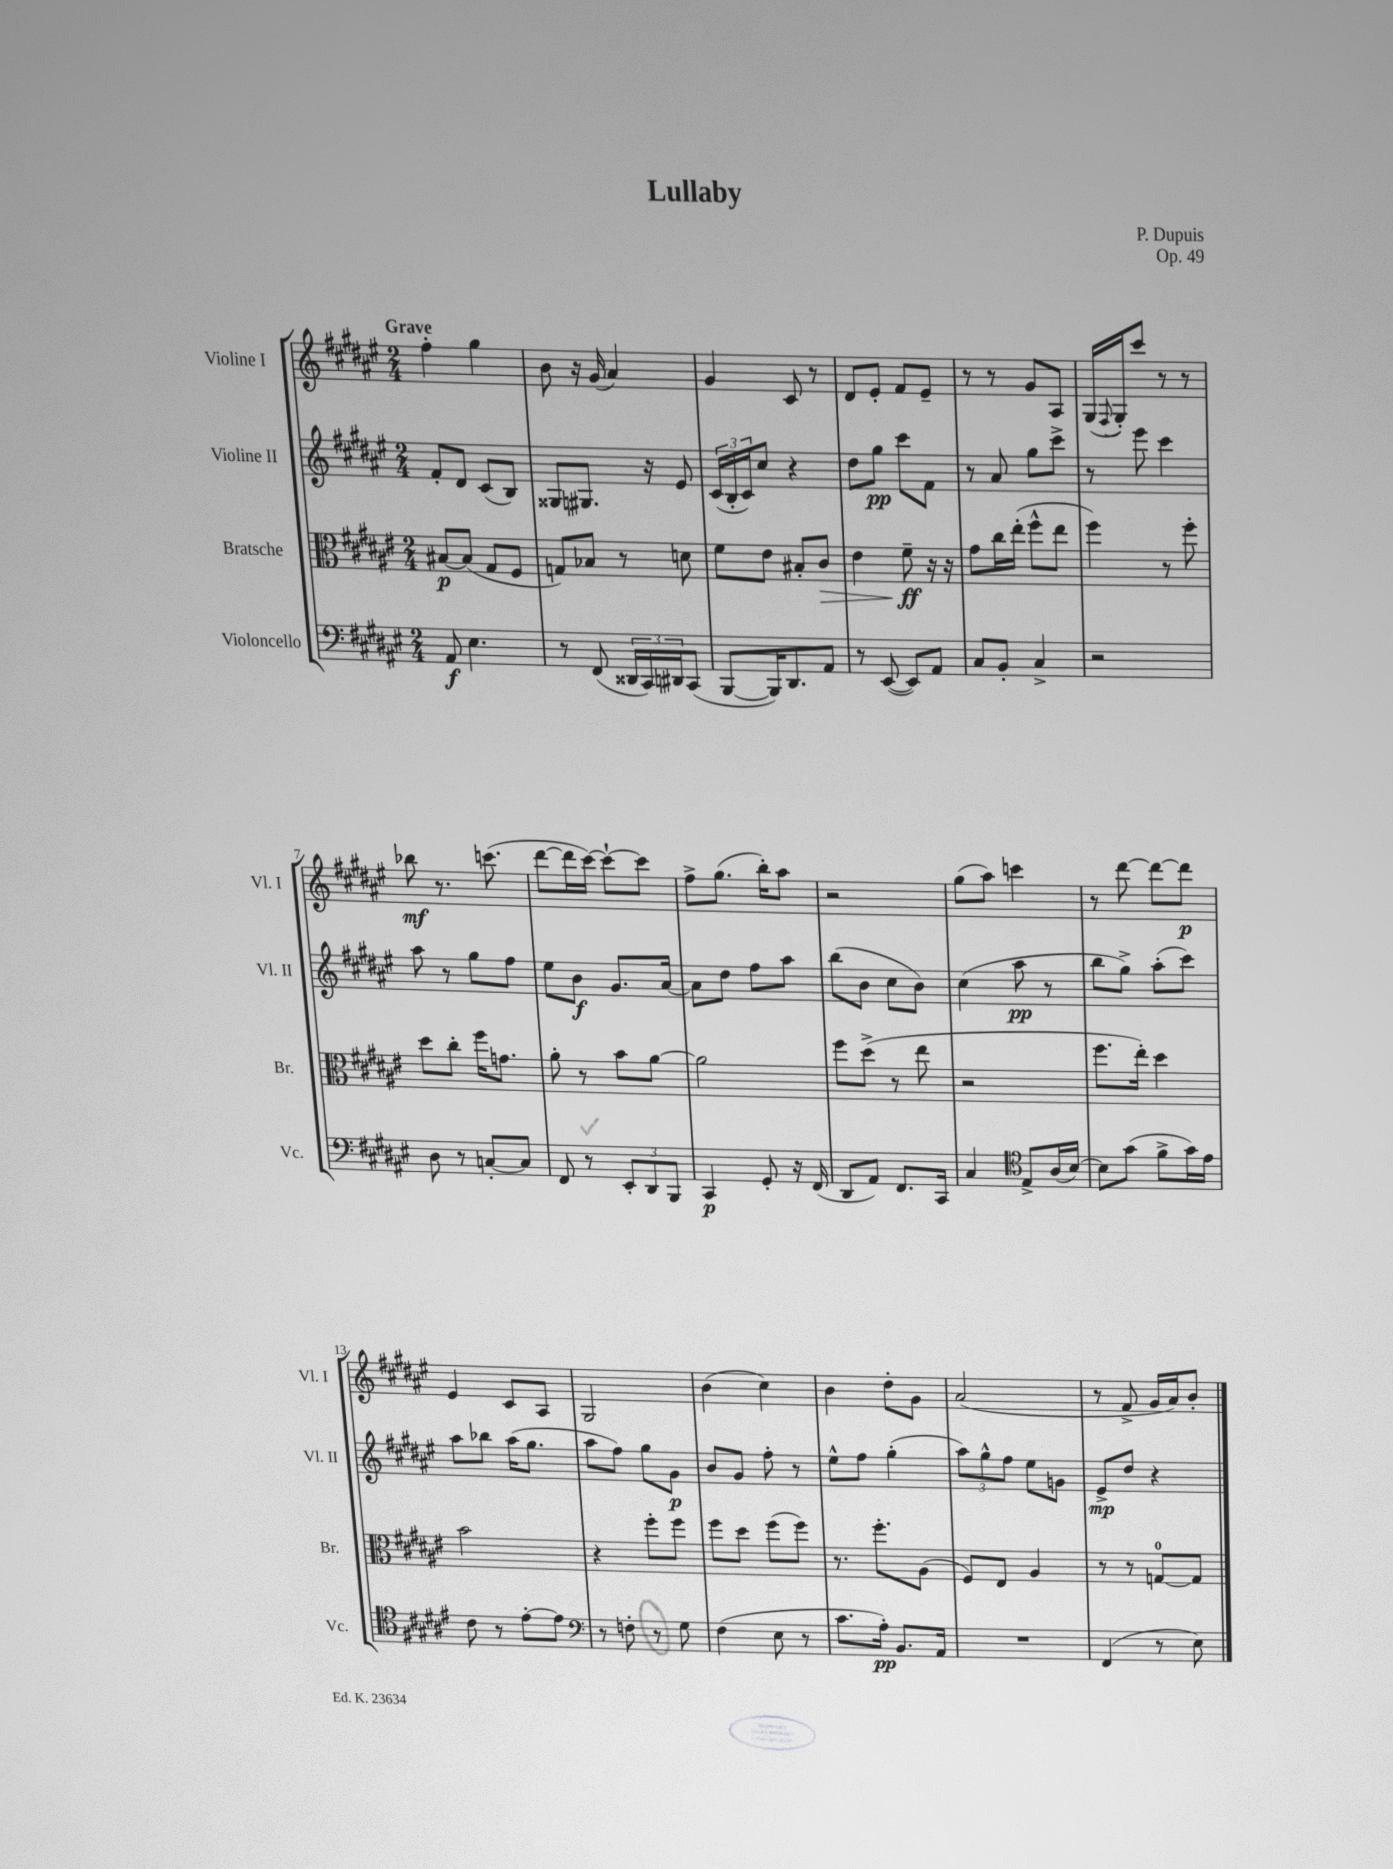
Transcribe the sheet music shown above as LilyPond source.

\header { title = "Lullaby" composer = "P. Dupuis" opus = "Op. 49" }
<<
\new StaffGroup <<
\new Staff = "s0" \with { instrumentName = "Violine I" shortInstrumentName = "Vl. I" } {
    \clef treble \key fis \major \numericTimeSignature \time 2/4 \tempo "Grave"
    fis''4-. gis''4 |
    b'8 r16 gis'16( ais'4) |
    gis'4 cis'8 r8 |
    dis'8 eis'8-. fis'8 eis'8-- |
    r8 r8 gis'8 ais8 |
    gis16( \appoggiatura { fis8 } gis16-.) cis'''8 r8 r8 |
    bes''8\mf r8. c'''8.( |
    dis'''8~ dis'''16 cis'''16~) cis'''8~-! cis'''8 |
    fis''8-> gis''8.( b''16-.) ais''8 |
    r2 |
    gis''8( ais''8) c'''4 |
    r8 dis'''8~ dis'''8~ dis'''8\p |
    eis'4 cis'8 ais8 |
    gis2 |
    b'4( cis''4) |
    b'4 dis''8-. gis'8 |
    ais'2( |
    r8 fis'8-> gis'16 ais'16) b'8-. \bar "|." |
}
\new Staff = "s1" \with { instrumentName = "Violine II" shortInstrumentName = "Vl. II" } {
    \clef treble \key fis \major \numericTimeSignature \time 2/4
    fis'8-. dis'8 cis'8( b8) |
    gisis8 gis8. r16 eis'8 |
    \tuplet 3/2 { cis'16( b16-. cis'16) } cis''8 r4 |
    dis''8 gis''8\pp cis'''8 fis'8 |
    r8 ais'8 gis''8 cis'''8-> |
    r8 eis'''8 cis'''4 |
    ais''8 r8 gis''8 fis''8 |
    eis''8 b'8\f gis'8. ais'16~ |
    ais'8 dis''8 fis''8 ais''8 |
    b''8( b'8 cis''8 b'8) |
    cis''4( ais''8\pp r8 |
    b''8 gis''8->) ais''8-.( cis'''8) |
    ais''8 bes''8 ais''16( gis''8. |
    ais''8 fis''8) gis''8 gis'8\p |
    b'8 gis'8 fis''8-. r8 |
    eis''8-^ fis''8 gis''4-.( |
    \tuplet 3/2 { ais''8) gis''8-^ fis''8 } eis''8 g'8 |
    eis'8->\mp dis''8 r4 \bar "|." |
}
\new Staff = "s2" \with { instrumentName = "Bratsche" shortInstrumentName = "Br." } {
    \clef alto \key fis \major \numericTimeSignature \time 2/4
    bis8~\p bis8( gis8 fis8 |
    g8) bes8 r8 d'8 |
    fis'8 eis'8 bis8-. cis'8\> |
    eis'4 fis'8--\ff\! r16 r16 |
    gis'8 cis''16 eis''16-.( fis''8-^ eis''8 |
    fis''4) r8 fis''8-. |
    dis''8 cis''8-. fis''16 g'8. |
    ais'8-. r8 b'8 ais'8~ |
    ais'2 |
    fis''8 dis''8->( r8 eis''8 |
    r2 |
    fis''8. eis''16-.) dis''4 |
    b'2 |
    r4 fis''8-. fis''8 |
    fis''8 dis''8 fis''8( fis''8) |
    r8. fis''8.-. ais8( |
    fis8) eis8 ais4 |
    r8 r8 g8-0~ g8 \bar "|." |
}
\new Staff = "s3" \with { instrumentName = "Violoncello" shortInstrumentName = "Vc." } {
    \clef bass \key fis \major \numericTimeSignature \time 2/4
    ais,8\f eis4. |
    r8 fis,8( \tuplet 3/2 { disis,16 cis,16) dis,16 } cis,8( |
    b,,8~ b,,16) dis,8. ais,8 |
    r8 eis,8~( eis,8) ais,8 |
    cis8 b,8-. cis4-> |
    r2 |
    dis8 r8 c8~-. c8 |
    fis,8 r8 \tuplet 3/2 { eis,8-. dis,8 b,,8 } |
    cis,4\p gis,8-. r16 fis,16( |
    dis,8 ais,8) fis,8. cis,16 |
    cis4 \clef tenor eis8-> ais16( b16~) |
    b8 gis'8( fis'8-> gis'16) eis'16 |
    cis'8 r8 eis'8~-. eis'8 |
    \clef bass r8 f8-. r8 gis8 |
    fis4( eis8 r8 |
    cis'8. ais16-.\pp) b,8. ais,16 |
    R2 |
    fis,4( r8 eis8) \bar "|." |
}
>>
>>
